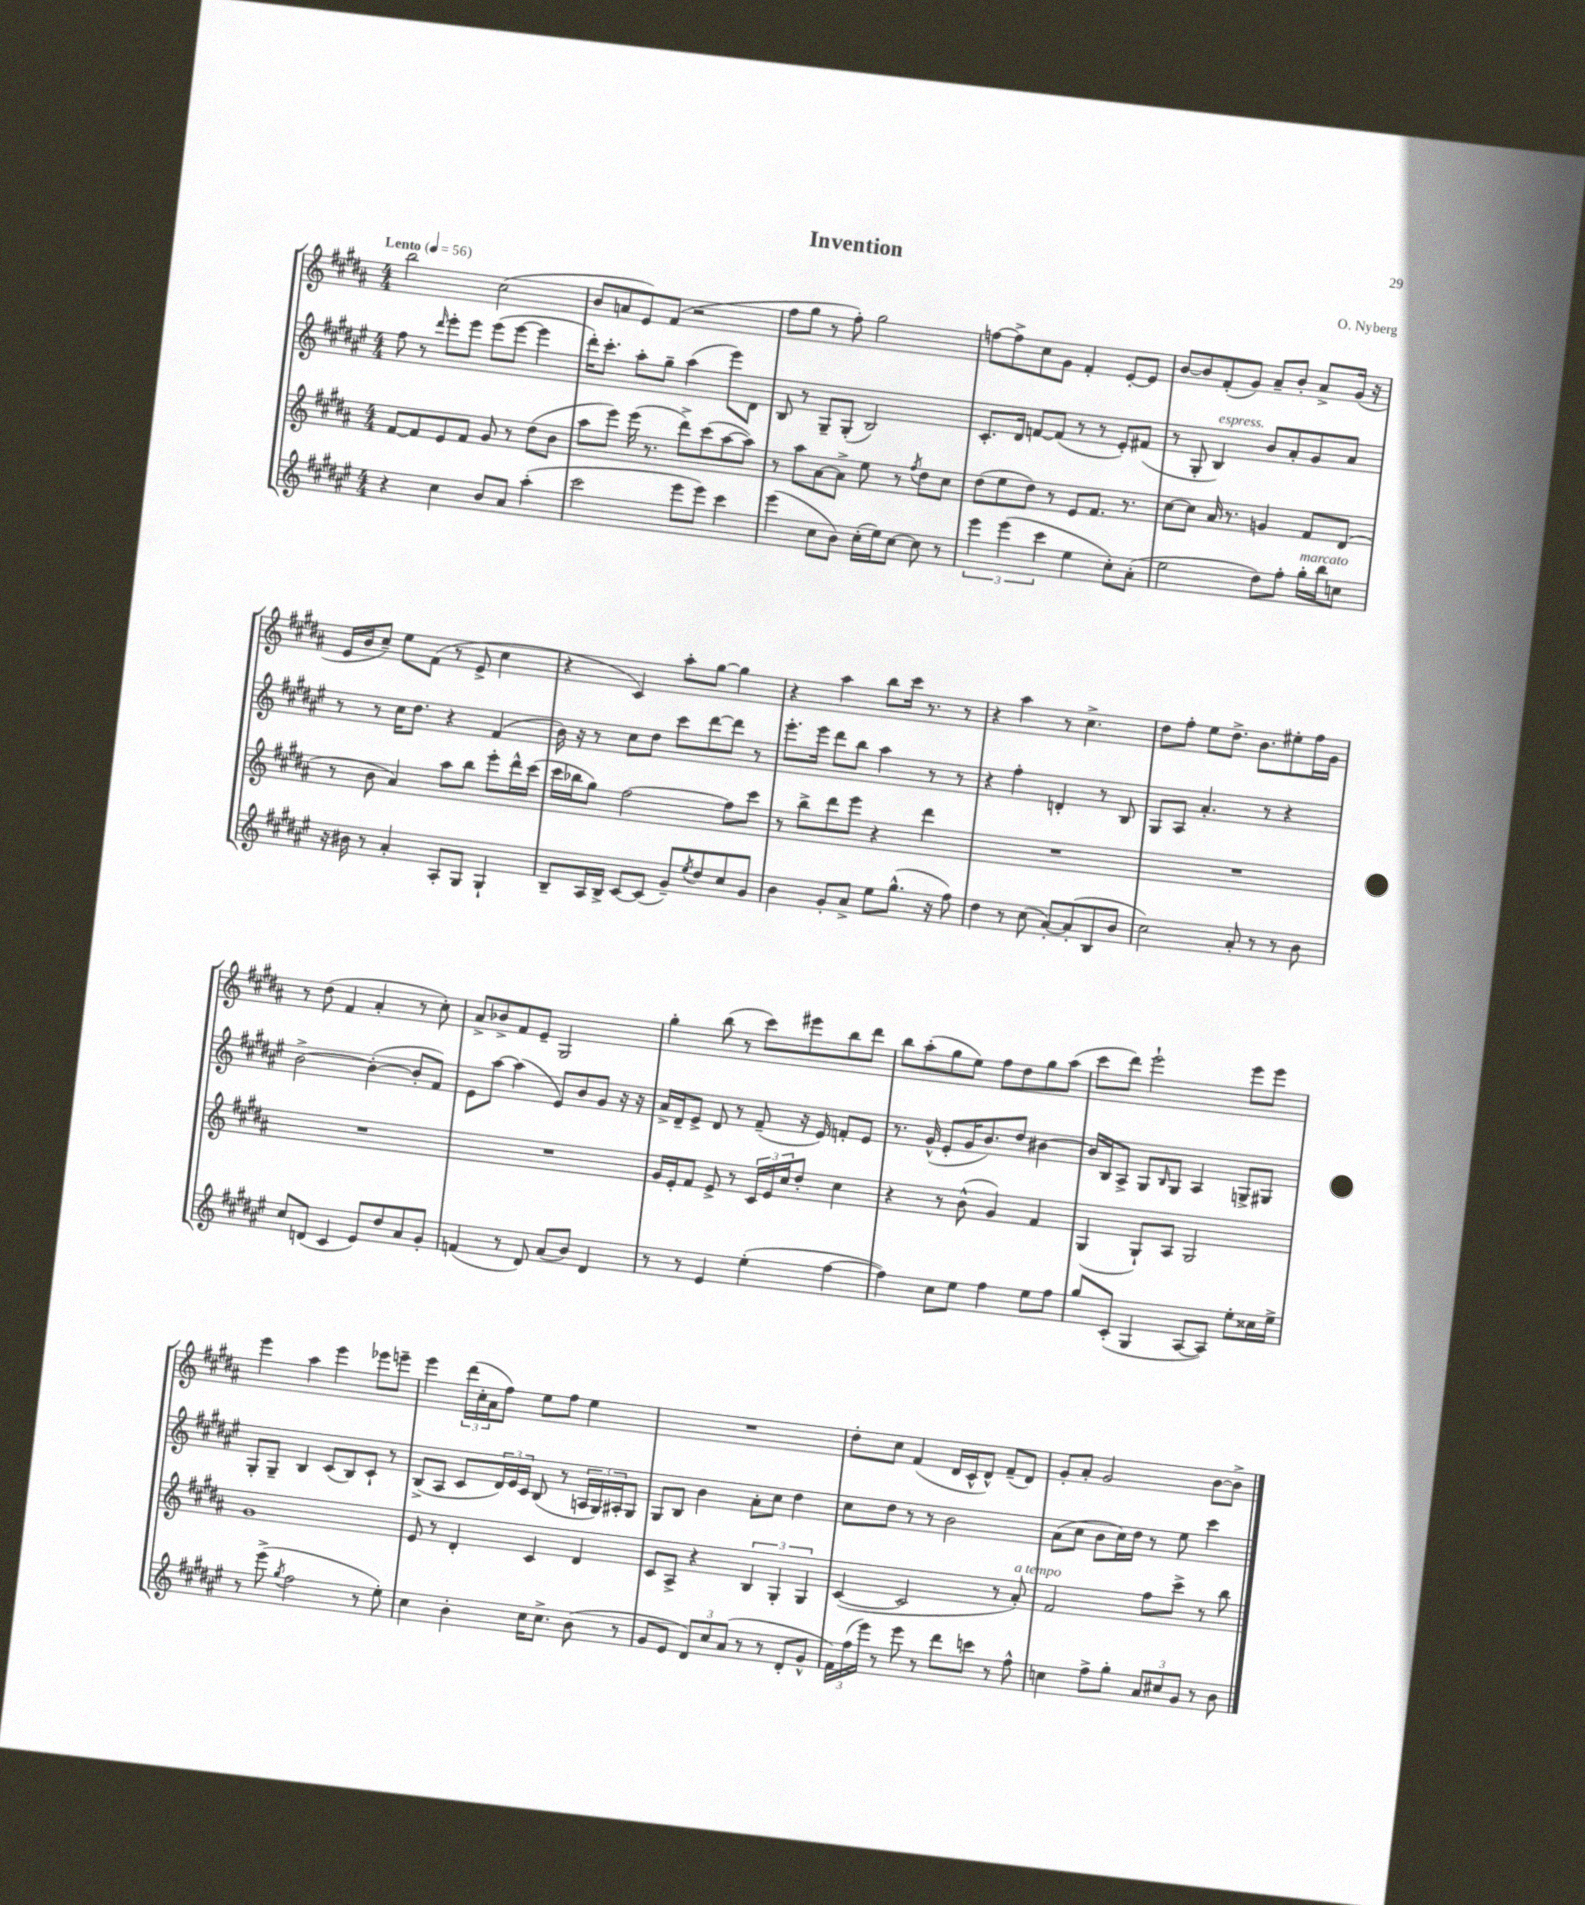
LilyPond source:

\header { title = "Invention" composer = "O. Nyberg" }
<<
\new StaffGroup <<
\new Staff = "s0" {
    \clef treble \key b \major \numericTimeSignature \time 4/4 \tempo "Lento" 4 = 56
    b''2 cis''2( |
    b'8 a'8 e'8) fis'8( r2 |
    fis''8 gis''8 r8 fis''8-.) gis''2 |
    f''8~ f''8-> cis''8 gis'8 fis'4-. e'8~-. e'8 |
    b'8~ b'8 fis'8-.( gis'8) ais'8-- b'8-. ais'8-> gis'16( r16 |
    e'16 b'16 cis''8--) e''8 fis'8( r8 e'8-> cis''4 |
    r4 cis'4) ais''8-. gis''8~ gis''4 |
    r4 ais''4 b''8 cis'''16 r8. r8 |
    r4 ais''4 r8 cis''4.-> |
    dis''8 fis''8-. e''8 dis''8.-> b'8. eis''8-. fis''16 gis'16 |
    r8 dis''8( fis'4 ais'4-. r8 cis''8-.) |
    ais'8-> bes'8-> fis'8 e'8-- gis2 |
    gis''4-. b''8( r8 cis'''8) eis'''8 b''8 dis'''8 |
    b''8 ais''8-.( gis''8 e''8) fis''8 dis''8 gis''8 ais''8( |
    cis'''8 dis'''8) e'''2-! e'''8 e'''8 |
    e'''4 ais''4 e'''4 ees'''8 e'''8-- |
    e'''4 \tuplet 3/2 { dis'''16( cis''16-. ais'16 } fis''8) e''8 fis''8 e''4 |
    R1 |
    dis''8-. cis''8 fis'4( dis'16 cis'16-^ dis'8-^) fis'8--( dis'8) |
    gis'8-. ais'8-. gis'2 b'8~ b'8-> \bar "|." |
}
\new Staff = "s1" {
    \clef treble \key fis \major \numericTimeSignature \time 4/4
    fis''8 r8 \grace { dis'''16 } eis'''8-. eis'''8 eis'''8( eis'''8~ eis'''4 |
    dis'''16-.) cis'''8.-. ais''8-. gis''8-- ais''4( eis'''8) dis'8 |
    b8 r8 gis8-- gis8-.( b2) |
    cis'8.-. dis'16 f'8~ f'8( r8 r8 eis'8-.) fis'8( |
    r8 gis8-. b4^\markup { \italic "espress." }) b'8 ais'8-. gis'8 ais'8 |
    r8 r8 cis''16 dis''8. r4 fis'4( |
    b'16) r16 r8 cis''8 dis''8 cis'''8 dis'''8~ dis'''8 r8 |
    eis'''8.-. eis'''16 dis'''8 b''8 ais''4 r8 r8 |
    r4 fis''4-. d'4-. r8 b8 |
    gis8 ais8 ais'4.-. r8 r4 |
    b'2~-> b'4~-.( b'8-. fis'8) |
    eis'8 ais''8~ ais''4( eis'8) b'8 gis'8 r16 r16 |
    ais'16-> dis'16-- eis'8-> dis'8 r8 fis'8--( r16 eis'16) f'8-. eis'8 |
    r8. gis'16-^( eis'8-. gis'16 b'8.) dis''8 bis'4~ |
    bis'16 b16 ais8-> gis8 \grace { b16 } gis8 ais4 g8-> gis8 |
    gis8-. gis8-- b4 cis'8( b8) cis'8-! r8 |
    b8->( ais8 cis'8 \tuplet 3/2 { dis'16) eis'16 cis'16 } b8( r8 \tuplet 3/2 { a16 gis16) ais16-. } gis8 |
    gis8 b8 b'4 ais'8-. cis''8 dis''4 |
    cis''8 dis''8 r8 r8 b'2 |
    ais'8( cis''8 b'8 cis''16) dis''16 r8 eis''8 cis'''4 \bar "|." |
}
\new Staff = "s2" {
    \clef treble \key b \major \numericTimeSignature \time 4/4
    fis'8~ fis'8 e'8 fis'8 gis'8 r8 dis''8( b'8 |
    ais''8 e'''8) e'''16( r8. dis'''8->) cis'''8( ais''8~ ais''8) |
    r8 ais''8 ais'8~ ais'8-> e''8 r8 \acciaccatura { fis''8 } dis''8 cis''8 |
    dis''8( e''8 dis''8) r8 e'8 fis'8. r8. |
    cis''8~ cis''8 ais'16 r8. g'4 fis'8 dis'8( |
    r8 b'8 ais'4) ais''8 b''8 e'''8-. dis'''16-^ cis'''16( |
    cis'''16 bes''16 gis''8) fis''2~ fis''8 cis'''8 |
    r8 b''8-> dis'''8 e'''8 r4 dis'''4 |
    R1 |
    R1 |
    R1 |
    R1 |
    gis'16 e'16-. fis'8 e'8-> r8 \tuplet 3/2 { cis'16 e'16 cis''16 } dis''8-. cis''4 |
    r4 r8 b'8-^( gis'4) fis'4 |
    gis4( gis8-!) ais8 gis2 |
    gis'1 |
    e'8 r8 dis'4-. cis'4 dis'4 |
    cis'8 ais8-> r4 \tuplet 3/2 { b4 gis4-. gis4 } |
    cis'4~( cis'2 r8 ais'8-.^\markup { \italic "a tempo" }) |
    fis'2 fis''8 cis'''8-> r8 b''8 \bar "|." |
}
\new Staff = "s3" {
    \clef treble \key fis \major \numericTimeSignature \time 4/4
    r4 cis''4 b'8 ais'8 ais''4-.( |
    cis'''2 eis'''8 eis'''8) cis'''4 |
    eis'''4( cis''8 b'8) cis''16-.( eis''16) cis''8~ cis''8 r8 |
    \tuplet 3/2 { eis'''4 eis'''4( cis'''4 } eis''4 cis''8-.) ais'8-.( |
    eis''2 dis''8) fis''8-. gis''16-.^\markup { \italic "marcato" } b''16 c''8 |
    r16 bis'16 r8 ais'4-. ais8-. gis8 gis4-! |
    b8-- ais16 b16-> cis'8~ cis'8( gis'8--) \acciaccatura { eis''8 } dis''8 cis''8 gis'8 |
    b'4 gis'8-. ais'8-> eis''8 gis''8.-^( r16 fis''8) |
    dis''4 r8 cis''8( ais'8~-.) ais'8-.( b8 b'8 |
    cis''2) ais'8-. r8 r8 b'8 |
    cis''8 d'8( cis'4 eis'8) dis''8 ais'8 gis'8-. |
    f'4( r8 dis'8) ais'8( b'8) dis'4 |
    r8 r8 eis'4 eis''4-.( fis''4~ |
    fis''4) cis''8 eis''8 fis''4 eis''8 fis''8 |
    gis''8 cis'8-.( gis4 ais8~ ais8) eis''8-. cisis''16 eis''16-> |
    r8 eis'''8->( \acciaccatura { gis''8 } fis''2 r8 eis''8-.) |
    cis''4 b'4-. cis''16 cis''8.-> b'8( r8 |
    gis'8 eis'8 \tuplet 3/2 { dis'8) cis''8 ais'8( } r8 r8 dis'8-. gis'8-^ |
    \tuplet 3/2 { fis'16) fis''16( eis'''16) } r8 eis'''8 r8 dis'''8 c'''8 r8 fis''8-^ |
    c''4 fis''8-> gis''8-. \tuplet 3/2 { ais'8 cis''8 gis'8 } r8 b'8 \bar "|." |
}
>>
>>
\layout { \context { \Score \remove "Bar_number_engraver" } }
